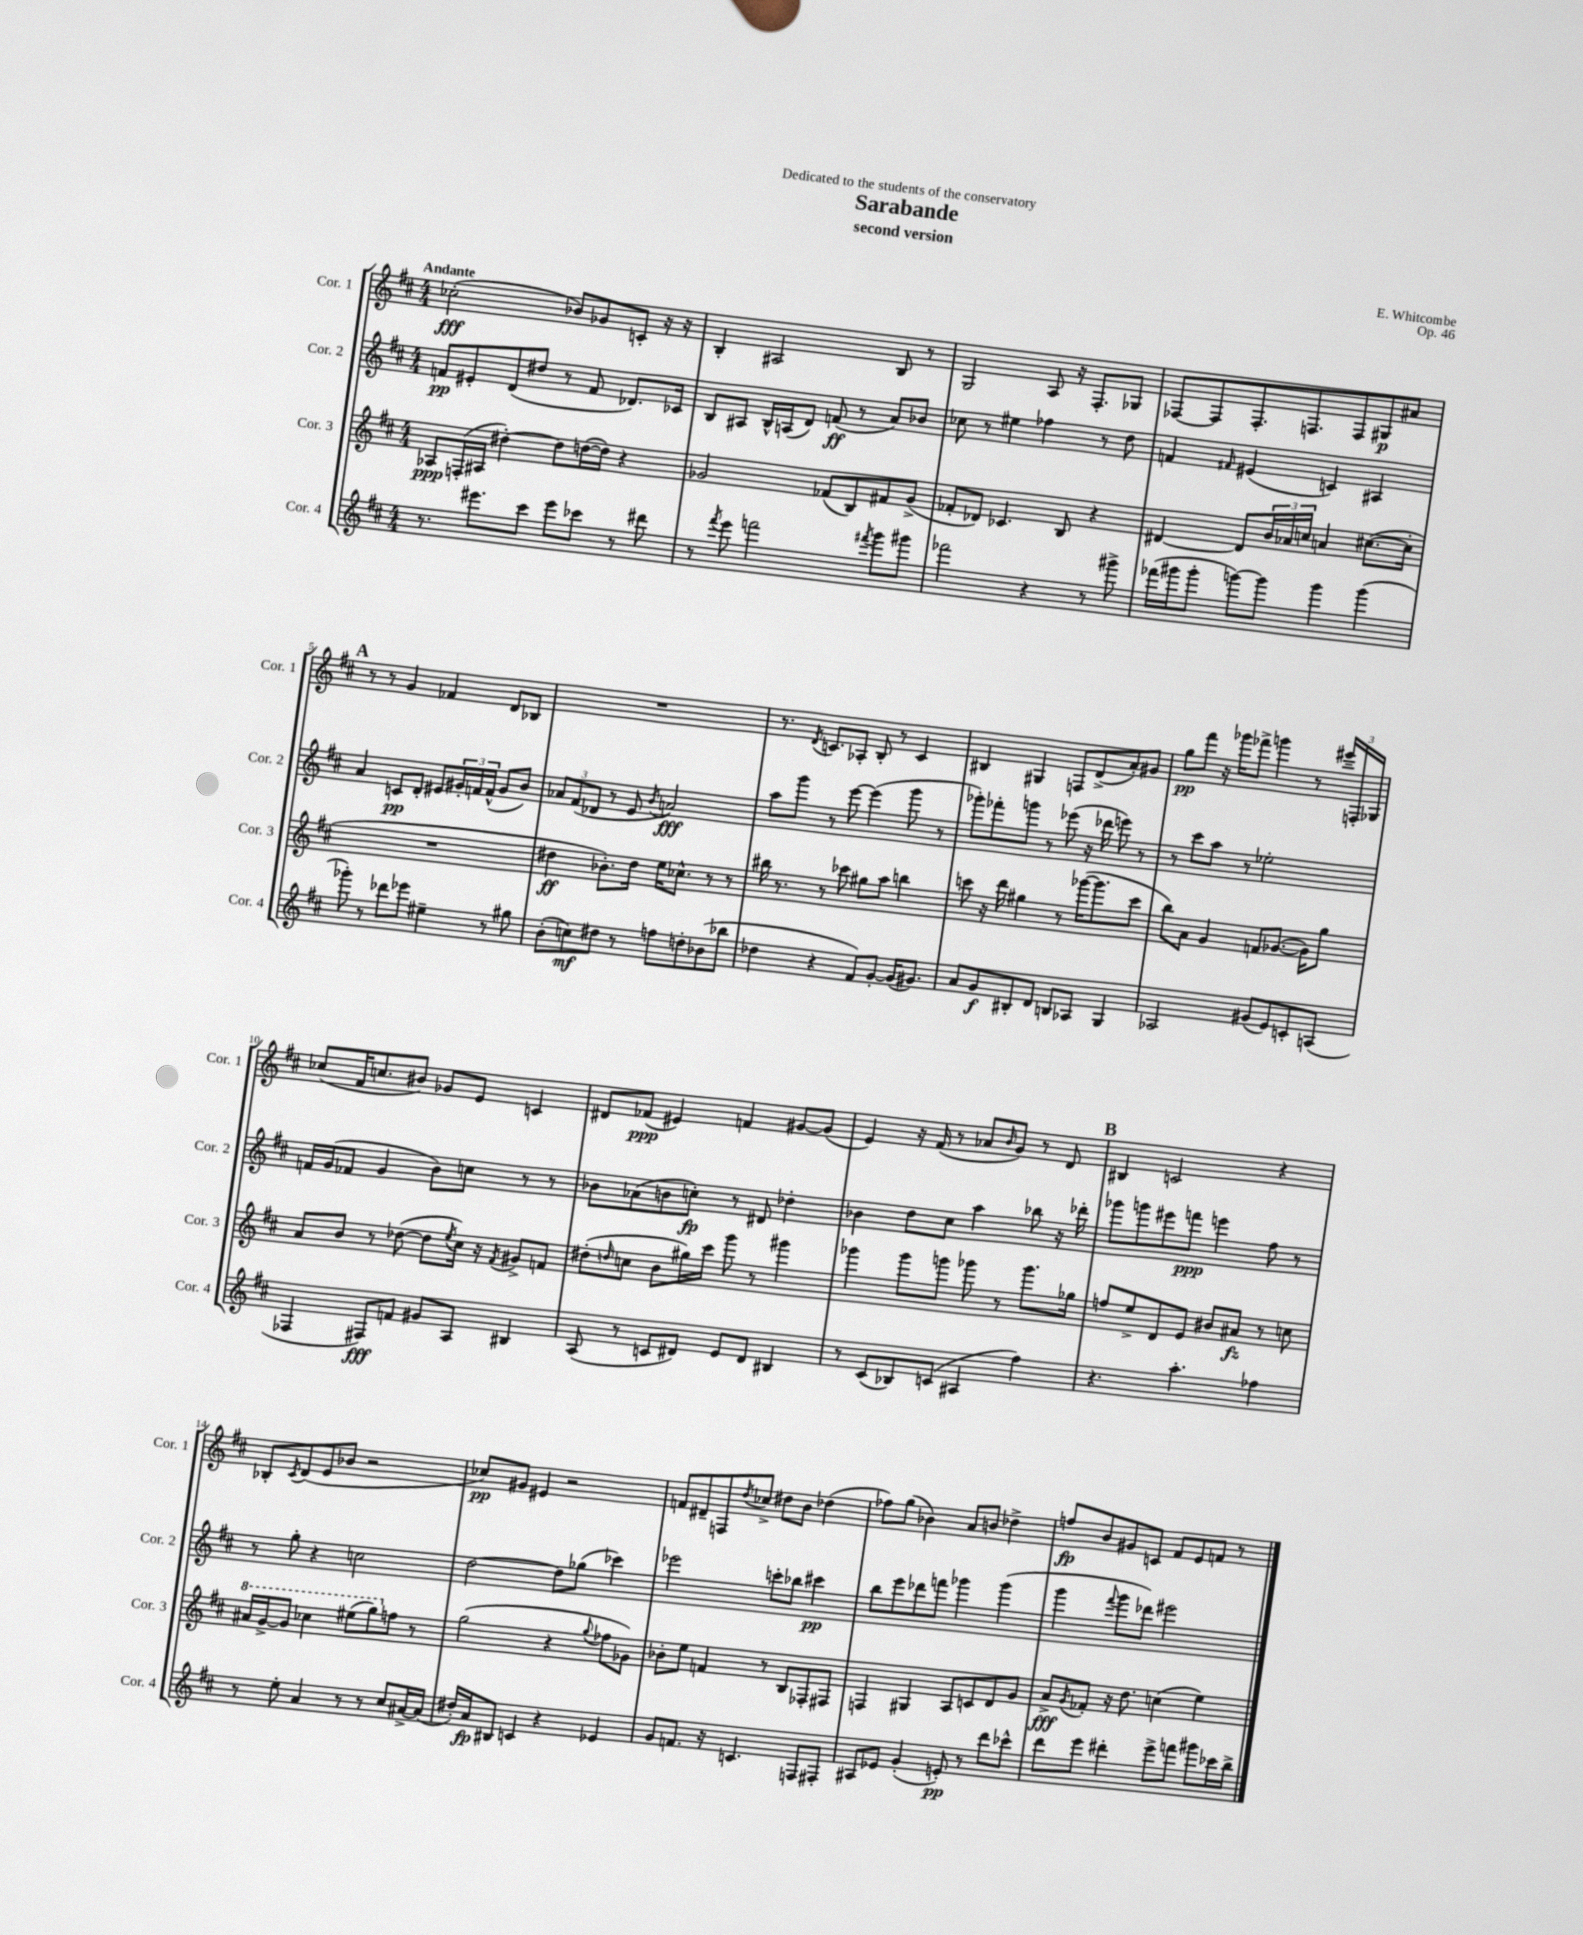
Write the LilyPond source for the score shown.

\header { title = "Sarabande" composer = "E. Whitcombe" subtitle = "second version" dedication = "Dedicated to the students of the conservatory" opus = "Op. 46" }
<<
\new StaffGroup <<
\new Staff = "s0" \with { instrumentName = "Cor. 1" shortInstrumentName = "Cor. 1" } {
    \clef treble \key d \major \numericTimeSignature \time 4/4 \tempo "Andante"
    ces''2-.\fff( bes'8) ges'8 c'8-. r16 r16 |
    b4-. ais2 b8 r8 |
    g2 a8 r16 fis8.-. ges8 |
    fes8~ fes8 fes8.-. f8. f8 gis8\p ais'8 |
    \mark \markup { \bold "A" } r8 r8 g'4 fes'4 d'8 bes8 |
    R1 |
    r8. \acciaccatura { d'8 } c'8. aes8-. b8-. r8 c'4 |
    bis4 gis4 f8 d'8->( a'8-.) gis'8 |
    g''8\pp fis'''8 r16 ges'''16 fes'''8-> g'''4 r8 \tuplet 3/2 { eis'''16-- f16-. ges16 } |
    ces''8( fis'16 c''8. bis'8) ges'8 e'8 c'4 |
    dis'8 fes'8\ppp( eis'4) f'4 gis'8~ gis'8( |
    e'4) r16 fis'16( r8 aes'8 \grace { b'16 } g'8) r8 d'8 |
    \mark \markup { \bold "B" } bis4 c'2 r4 |
    bes8-. \acciaccatura { cis'8 } d'8( e'8 bes'8 r2 |
    ces''8\pp) gis'8 eis'4 r2 |
    f'8 dis'8-- f8 \acciaccatura { d''8 } ces''8-> dis''8 b'8 des''4( |
    fes''8) g''8( bes'4) a'8 b'8 des''4-> |
    f''8\fp b'8 gis'8 c'8 fis'8 e'8 f'8 r8 \bar "|." |
}
\new Staff = "s1" \with { instrumentName = "Cor. 2" shortInstrumentName = "Cor. 2" } {
    \clef treble \key d \major \numericTimeSignature \time 4/4
    f'8\pp eis'8-. d'8( dis''8 r8 f'8 des'8.) ces'16 |
    b8 ais8 b16-^ a16( d'8) f'8\ff( r8 a'8) bes'8 |
    ces''8 r8 eis''4 fes''4 r8 d''8 |
    f'4 \grace { fis'16 } eis'4( c'4) ais4 |
    \mark \markup { \bold "A" } a'4 c'8\pp d'8-. eis'8 \tuplet 3/2 { gis'16-. f'16 f'16-^( } gis'8 b'8) |
    \tuplet 3/2 { aes'8 fis'8( des'8 } r8 e'8 \acciaccatura { b'8 } a'2\fff) |
    a''8 g'''8 r8 e'''8~ e'''4( g'''8 r8 |
    ges'''8-.) fes'''8-. g'''8 r8 ees'''8( r16 des'''16 e'''8) r8 |
    r8 cis'''8 a''8 r8 ees''2-. |
    f'16 g'16( fes'8 g'4 b'8) c''8 r8 r8 |
    bes'8 aes'8( b'8 c''8-.\fp) r8 dis'8 des''4-. |
    bes'4 d''8 cis''8 a''4 bes''8 r16 des'''16-. |
    \mark \markup { \bold "B" } ges'''8 g'''8 eis'''8 f'''8\ppp e'''4 fis''8 r8 |
    r8 g''8-. r4 c''2 |
    d''2~ d''8 ges''8( ces'''4) |
    ees'''2 c'''8-. bes''8 cis'''4\pp |
    b''8 e'''8 des'''8 f'''8 ges'''4 ges'''4( |
    g'''4 \appoggiatura { fis'''8 } g'''8 des'''8) eis'''2 \bar "|." |
}
\new Staff = "s2" \with { instrumentName = "Cor. 3" shortInstrumentName = "Cor. 3" } {
    \clef treble \key d \major \numericTimeSignature \time 4/4
    aes8\ppp f16-.( ais16 dis''4~-.) dis''8 d''16~( d''16) r4 |
    ges'2 fes'8( b8) fis'8 ges'8->( |
    fes'8-. des'8) ces'4. b8 r4 |
    dis'4~ dis'8 \tuplet 3/2 { b'16 aes'16 c''16 } a'4 cis''8.~( cis''16-. |
    \mark \markup { \bold "A" } R1 |
    dis''4\ff bes'8.-.) dis''16 e''16 ces''8.-^ r8 r8 |
    bis''16 r8. r8 ces'''8 gis''8 a''8 b''4 |
    c'''8 r16 d'''16 gis''4 r8 ges'''16~( ges'''8. c'''8 |
    b''8) a'8 g'4 f'8 ges'8.~( ges'16) g''8 |
    a'8 b'8 r8 des''8~( des''8 \acciaccatura { e''8 } cis''16) r16 \acciaccatura { fis'8 } gis'8-> f'8 |
    dis''8-.( \grace { d''16 } c''8 b'8 gis''16) cis'''16 g'''8 r8 gis'''4 |
    ges'''4 ges'''8 g'''8 ges'''8 r8 ges'''8. ges''16 |
    \mark \markup { \bold "B" } f''8 e''8-> d'8 e'8 bis'8 ais'8\fz r8 c''8 |
    \ottava #1 ais''16 g''16~-> g''8 ces'''4 eis'''8( g'''8) \ottava #0 f''8 r8 |
    g''2( r4 \appoggiatura { g''8 } fes''8 ges'8) |
    bes'8-. e''8 f'4 r8 b8 fes8-. fis8 |
    f4 gis4 a8 c'8 d'8 g'8 |
    a'8->\fff \acciaccatura { g'8 } fes'8-. r16 d''8. c''4( e''4) \bar "|." |
}
\new Staff = "s3" \with { instrumentName = "Cor. 4" shortInstrumentName = "Cor. 4" } {
    \clef treble \key d \major \numericTimeSignature \time 4/4
    r8. eis'''8. cis'''8 eis'''8 ces'''8 r8 dis'''8 |
    r8 \acciaccatura { fis'''8 } e'''8 f'''2 \acciaccatura { fis'''8 } g'''8 gis'''8 |
    fes'''2 r4 r8 gis'''8-> |
    fes'''16( gis'''16 gis'''8-. g'''8~) g'''8 g'''4 g'''4( |
    \mark \markup { \bold "A" } ges'''8-.) r8 des'''8 ees'''8 eis''4-- r8 gis''8 |
    b'8-.( c''8\mf) dis''8 r8 f''8 d''8-. bes'8( bes''8 |
    des''4 r4 fis'8) g'8~-. g'16( gis'8.) |
    a'8 g'8\f bis8-. d'8 b8 aes8 g4 |
    aes2 gis'8( e'8) c'8-. a8( |
    fes4 fis8\fff) f'8 gis'8 a8 bis4 |
    a8( r8 c'8 dis'8) e'8 dis'8 bis4 |
    r8 cis'8( bes8) c'8( ais4 fis''4) |
    \mark \markup { \bold "B" } r4. a''4.-. fes''4 |
    r8 e''8-. a'4 r8 r8 cis''8 ais'16~-> ais'16( |
    dis''16-.) a'16\fp bis8 c'4 r4 ees'4 |
    g'8 f'8. r16 c'4. f8 fis8-. |
    ais8 ees'8 g'4-.( e'8-.\pp) r8 d'''8 ces'''8-^ |
    d'''8 e'''8 dis'''4-. e'''8-> f'''8 gis'''8 ces'''16 b''16-> \bar "|." |
}
>>
>>
